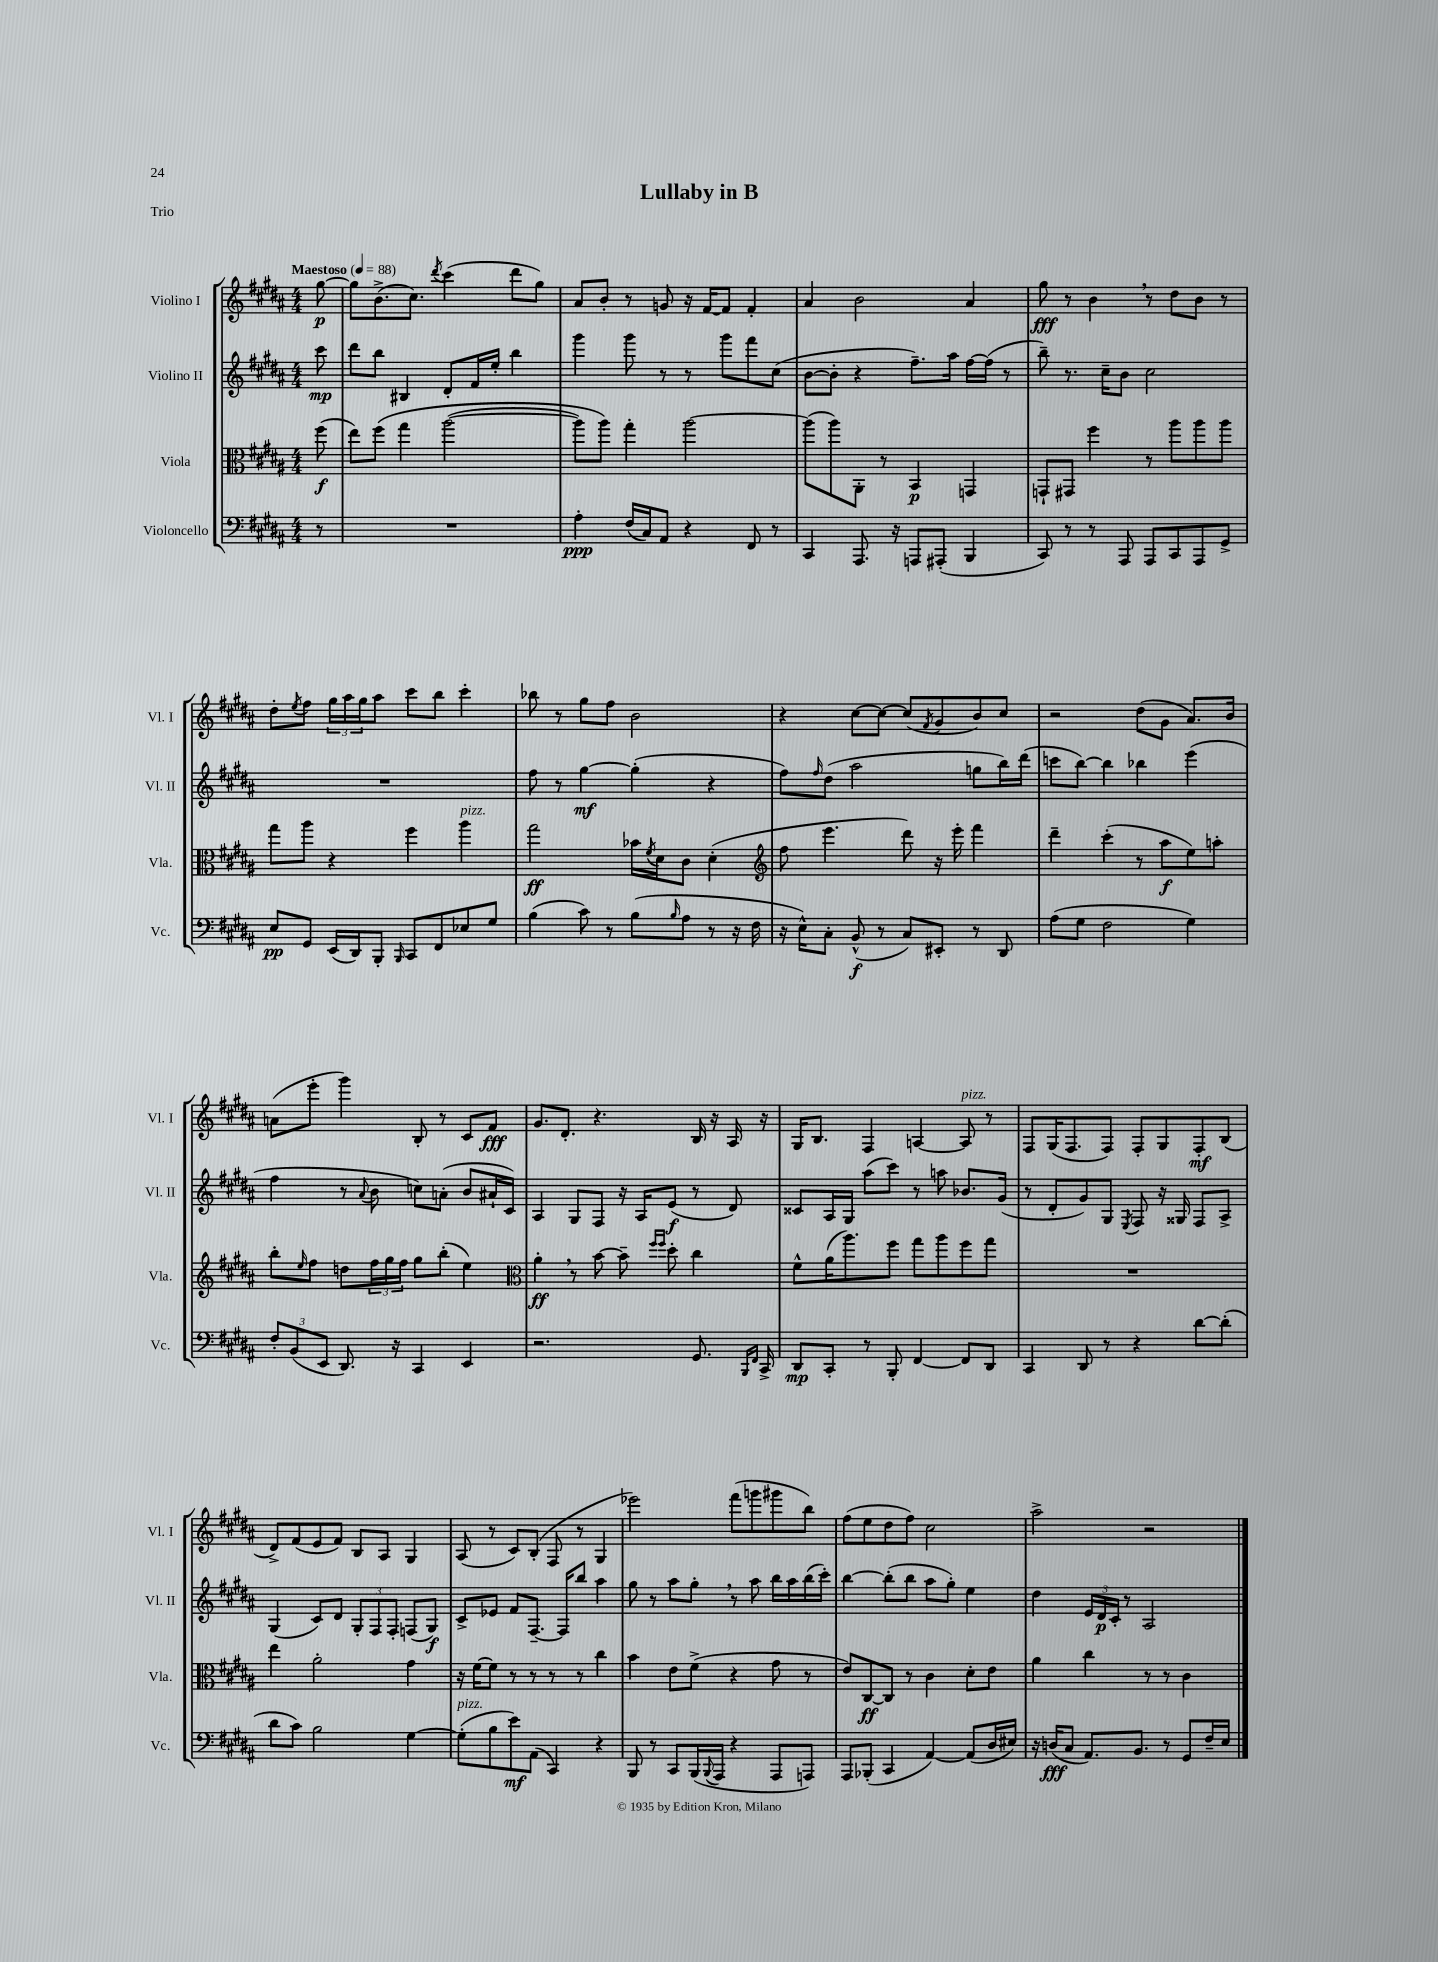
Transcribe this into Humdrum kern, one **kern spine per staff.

**kern	**dynam	**kern	**dynam	**kern	**dynam	**kern	**dynam
*part4	*part4	*part3	*part3	*part2	*part2	*part1	*part1
*staff4	*staff4	*staff3	*staff3	*staff2	*staff2	*staff1	*staff1
*I"Violoncello	*	*I"Viola	*	*I"Violino II	*	*I"Violino I	*
*I'Vc.	*	*I'Vla.	*	*I'Vl. II	*	*I'Vl. I	*
*clefF4	*	*clefC3	*	*clefG2	*	*clefG2	*
*k[f#c#g#d#a#]	*	*k[f#c#g#d#a#]	*	*k[f#c#g#d#a#]	*	*k[f#c#g#d#a#]	*
*M4/4	*	*M4/4	*	*M4/4	*	*M4/4	*
*MM88	*	*MM88	*	*MM88	*	*MM88	*
=	=	=	=	=	=	=	=
!	!	!	!	!	!	!LO:TX:a:B:t=Maestoso	!
8r	.	(8ff#\	f	8ccc#\	mp	[8gg#\	p
=1	=1	=1	=1	=1	=1	=1	=1
1r	.	8ee\L)	.	8ddd#\L	.	8gg#\L]	.
.	.	(8ff#\J	.	8bb\J	.	(8.b^\	.
.	.	4gg#\	.	4B#X/	.	.	.
.	.	.	.	.	.	8.cc#\J)	.
.	.	.	.	.	.	8qddd#/	.
.	.	([2aa#\	.	8d#'/L	.	(4ccc#\	.
.	.	.	.	16f#/L	.	.	.
.	.	.	.	16ee'/JJ	.	.	.
.	.	.	.	4bb\	.	8ddd#\L	.
.	.	.	.	.	.	8gg#\J)	.
=2	=2	=2	=2	=2	=2	=2	=2
4A#'\	ppp	8aa#\L])	.	4ggg#\	.	8a#/L	.
.	.	8aa#\J)	.	.	.	8b'/J	.
(16F#/LL	.	4gg#'\	.	8ggg#\	.	8r	.
16C#/J)	.	.	.	.	.	.	.
8AA#/J	.	.	.	8r	.	8gn/	.
4r	.	[2aa#\	.	8r	.	16r	.
.	.	.	.	.	.	[16f#/KL	.
.	.	.	.	8ggg#\L	.	8f#/J]	.
8FF#/	.	.	.	8fff#\	.	4f#'/	.
8r	.	.	.	(8cc#\J	.	.	.
=3	=3	=3	=3	=3	=3	=3	=3
4CC#/	.	(8aa#\L]	.	[8b\L	.	4a#/	.
.	.	8aa#\)	.	8b'\J]	.	.	.
8.AAA#/	.	8AA#'\J	.	4r	.	2b\	.
.	.	8r	.	.	.	.	.
16r	.	.	.	.	.	.	.
8AAAn/L	.	4BB/	p	8.ff#~\L)	.	.	.
(8AAA#X'/J	.	.	.	.	.	.	.
.	.	.	.	16aa#\Jk	.	.	.
4BBB/	.	4GGn/	.	[16ff#\LL	.	4a#/	.
.	.	.	.	(16ff#\JJ]	.	.	.
.	.	.	.	8r	.	.	.
=4	=4	=4	=4	=4	=4	=4	=4
8CC#/)	.	8GGn`/L	.	8bb~\)	.	8gg#\	fff
8r	.	8GG#X/J	.	8.r	.	8r	.
8r	.	4ff#\	.	.	.	4b,\	.
.	.	.	.	16cc#~\KL	.	.	.
8AAA#/	.	.	.	8b\J	.	.	.
8AAA#/L	.	8r	.	2cc#\	.	8r	.
8CC#/	.	8aa#\L	.	.	.	8dd#\L	.
8AAA#/	.	8aa#\	.	.	.	8b\J	.
8GG#^/J	.	8aa#\J	.	.	.	8r	.
!!LO:LB:g=z
=5	=5	=5	=5	=5	=5	=5	=5
8E/L	pp	8gg#\L	.	1r	.	8dd#'\L	.
.	.	.	.	.	.	8qee/	.
8GG#/J	.	8aa#\J	.	.	.	8ff#\J	.
(16EE/LL	.	4r	.	.	.	24gg#\LL	.
.	.	.	.	.	.	24aa#\	.
16DD#/J)	.	.	.	.	.	.	.
.	.	.	.	.	.	24gg#\J	.
8BBB'/J	.	.	.	.	.	8aa#\J	.
16qqBBB/	.	.	.	.	.	.	.
8CC#/L	.	4ff#\	.	.	.	8ccc#\L	.
8FF#/	.	.	.	.	.	8bb\J	.
!	!	!LO:TX:a:i:t=pizz.	!	!	!	!	!
8E-X/	.	4aa#\	.	.	.	4ccc#'\	.
8G#/J	.	.	.	.	.	.	.
=6	=6	=6	=6	=6	=6	=6	=6
(4B\	.	2gg#\	ff	8ff#\	.	8bb-X\	.
.	.	.	.	8r	.	8r	.
8c#\)	.	.	.	[4gg#\	mf	8gg#\L	.
8r	.	.	.	.	.	8ff#\J	.
(8B\L	.	16b-X\LL	.	(4gg#'\]	.	2b\	.
.	.	8qf#/	.	.	.	.	.
.	.	16d#\J	.	.	.	.	.
16qqB/	.	.	.	.	.	.	.
8A#\J	.	8c#\J	.	.	.	.	.
8r	.	(4d#'\	.	4r	.	.	.
16r	.	.	.	.	.	.	.
16F#\	.	.	.	.	.	.	.
=7	=7	=7	=7	=7	=7	=7	=7
*	*	*clefG2	*	*	*	*	*
16r	.	8ff#\	.	8ff#\L)	.	4r	.
16E^^\KL)	.	.	.	.	.	.	.
.	.	.	.	16qqff#/	.	.	.
8C#'\J	.	4.eee\	.	(8dd#\J	.	.	.
(8BB^^/	f	.	.	2aa#\	.	[8cc#\L	.
8r	.	.	.	.	.	8cc#\J_	.
8C#/L)	.	8ddd#\)	.	.	.	(8cc#/L]	.
.	.	.	.	.	.	8qf#/	.
8EE#X'/J	.	16r	.	.	.	8g#/	.
.	.	16eee'\	.	.	.	.	.
8r	.	4fff#\	.	8ggn\L	.	8b/)	.
8DD#/	.	.	.	16bb\L)	.	8cc#/J	.
.	.	.	.	(16ddd#\JJ	.	.	.
=8	=8	=8	=8	=8	=8	=8	=8
(8A#\L	.	4ddd#~\	.	8cccn\L	.	2r	.
8G#\J	.	.	.	[8bb\J)	.	.	.
2F#\	.	(4ccc#'\	.	4bb\]	.	.	.
.	.	8r	.	4bb-X\	.	(8dd#\L	.
.	.	8aa#\L	f	.	.	8g#\J	.
4G#\)	.	8ee\)	.	(4eee\	.	8.a#/L)	.
.	.	8aan'\J	.	.	.	.	.
.	.	.	.	.	.	16b/Jk	.
!!LO:LB:g=z
=9	=9	=9	=9	=9	=9	=9	=9
12F#'/L	.	8bb'\L	.	4ff#\	.	(8an\L	.
(12BB/	.	.	.	.	.	.	.
.	.	16qqee/	.	.	.	.	.
.	.	8ff#\J	.	.	.	8eee'\J	.
12EE/J	.	.	.	.	.	.	.
8.DD#/)	.	8ddn\L	.	8r	.	4ggg#\)	.
.	.	.	.	8qqa#/	.	.	.
.	.	24ff#\L	.	8b\	.	.	.
.	.	24gg#\	.	.	.	.	.
16r	.	.	.	.	.	.	.
.	.	24ff#\JJ	.	.	.	.	.
4CC#/	.	8gg#\L	.	8ccn\L)	.	8B'/	.
.	.	(8bb'\J	.	(8an'\J	.	8r	.
4EE/	.	4ee\)	.	8b/L	.	8c#/L	.
.	.	.	.	16a#X`/L	.	8f#/J	fff
.	.	.	.	16c#/JJ)	.	.	.
=10	=10	=10	=10	=10	=10	=10	=10
*	*	*clefC3	*	*	*	*	*
2.r	.	4a#',\	ff	4A#/	.	8.g#/L	.
.	.	.	.	.	.	8.d#'/J	.
.	.	8r	.	8G#/L	.	.	.
.	.	[8b\	.	8F#/J	.	4.r	.
.	.	8b~\]	.	16r	.	.	.
.	.	.	.	16A#/KL	.	.	.
.	.	16qqff#/LL	.	.	.	.	.
.	.	16qqff#/JJ	.	.	.	.	.
.	.	8dd#'\	.	(8e/J	f	.	.
8.GG#/	.	4cc#\	.	8r	.	16B/	.
.	.	.	.	.	.	16r	.
.	.	.	.	8d#/)	.	16A#/	.
16qqBBB/LL	.	.	.	.	.	.	.
16qqFF#/JJ	.	.	.	.	.	.	.
16CC#^/	.	.	.	.	.	16r	.
=11	=11	=11	=11	=11	=11	=11	=11
8DD#/L	mp	8f#^^\L	.	8c##X/L	.	16G#/KL	.
.	.	.	.	.	.	8.B/J	.
8CC#'/J	.	(16a#\K	.	16A#/L	.	.	.
.	.	8.aa#\)	.	16G#/JJ	.	.	.
8r	.	.	.	(8aa#\L	.	4F#/	.
8BBB'/	.	8ff#\J	.	8ccc#\J)	.	.	.
[4FF#/	.	8gg#\L	.	8r	.	[4An/	.
.	.	8aa#\	.	8aan\	.	.	.
!	!	!	!	!	!	!LO:TX:a:i:t=pizz.	!
8FF#/L]	.	8ff#\	.	8.b-X/L	.	8A/]	.
8DD#/J	.	8gg#\J	.	.	.	8r	.
.	.	.	.	(16g#/Jk	.	.	.
=12	=12	=12	=12	=12	=12	=12	=12
4CC#/	.	1r	.	8r	.	8F#/L	.
.	.	.	.	8d#'/L	.	(16G#/K	.
.	.	.	.	.	.	8.F#/	.
8DD#/	.	.	.	8g#/)	.	.	.
8r	.	.	.	8G#/J	.	8F#/J)	.
.	.	.	.	8qE/	.	.	.
4r	.	.	.	8F#/	.	8F#'/L	.
.	.	.	.	16r	.	8G#/	.
.	.	.	.	16G##X/	.	.	.
[8d#\L	.	.	.	8F#/L	.	8F#'/	mf
(8d#'\J]	.	.	.	8A#^/J	.	(8B/J	.
!!LO:LB:g=z
=13	=13	=13	=13	=13	=13	=13	=13
8d#\L	.	4ee\	.	(4G#/	.	8d#^/L)	.
8c#\J)	.	.	.	.	.	(8f#/	.
2B\	.	2a#'\	.	8c#/L)	.	8e/	.
.	.	.	.	8d#/J	.	8f#/J)	.
.	.	.	.	12G#'/L	.	8B/L	.
.	.	.	.	12F#/	.	.	.
.	.	.	.	.	.	8A#/J	.
.	.	.	.	12F#'/J	.	.	.
[4G#\	.	4g#\	.	(8Fn/L	.	4G#/	.
.	.	.	.	8G#/J)	f	.	.
=14	=14	=14	=14	=14	=14	=14	=14
!LO:TX:a:i:t=pizz.	!	!	!	!	!	!	!
(8G#'\L]	.	16r	.	8c#^/L	.	(8A#/	.
.	.	[16f#\KL	.	.	.	.	.
8B\	.	8f#\J]	.	8e-X/J	.	8r	.
8e\)	mf	8r	.	8f#/L	.	8c#/L)	.
(8AA#\J	.	8r	.	[8.F#~/J	.	(8B'/J	.
4CC#/)	.	8r	.	.	.	8F#/	.
.	.	.	.	16F#/KL]	.	.	.
.	.	8r	.	8bb/J	.	8r	.
4r	.	4cc#\	.	4aa#\	.	4G#/	.
=15	=15	=15	=15	=15	=15	=15	=15
8BBB/	.	4b\	.	8gg#\	.	2eee-X\)	.
8r	.	.	.	8r	.	.	.
8CC#/L	.	8e\L	.	8aa#\L	.	.	.
(16BBB/L	.	(8f#^\J	.	8gg#',\J	.	.	.
8qqBBB/	.	.	.	.	.	.	.
16AAA#/JJ	.	.	.	.	.	.	.
4r	.	4r	.	8r	.	(8fff#\L	.
.	.	.	.	8aa#\	.	8gggn\	.
8AAA#/L	.	8g#\	.	16bb\LL	.	8ggg#X\	.
.	.	.	.	16aa#\	.	.	.
8AAAn/J)	.	8r	.	(16bb\	.	8bb\J)	.
.	.	.	.	16ccc#'\JJ)	.	.	.
=16	=16	=16	=16	=16	=16	=16	=16
8AAA#/L	.	8e/L)	.	[4bb\	.	(8ff#\L	.
(8BBB-X'/J	.	[8C#/	ff	.	.	8ee\	.
4CC#/	.	8C#/J]	.	(8bb'\L]	.	8dd#\	.
.	.	8r	.	8bb\J	.	8ff#\J)	.
[4AA#/)	.	4c#\	.	8aa#\L	.	2cc#\	.
.	.	.	.	8gg#'\J)	.	.	.
(8AA#/L]	.	8d#'\L	.	4ee\	.	.	.
16D#/L	.	8e\J	.	.	.	.	.
16E#X/JJ)	.	.	.	.	.	.	.
=17	=17	=17	=17	=17	=17	=17	=17
16r	.	4a#\	.	4dd#\	.	2aa#^\	.
(16Dn/KL	fff	.	.	.	.	.	.
8C#/J	.	.	.	.	.	.	.
8.AA#/L)	.	4cc#\	.	24e/LL	.	.	.
.	.	.	.	24d#/	p	.	.
.	.	.	.	24c#'/JJ	.	.	.
.	.	.	.	8r	.	.	.
8.BB/J	.	.	.	.	.	.	.
.	.	8r	.	2A#/	.	2r	.
8r	.	8r	.	.	.	.	.
8GG#/L	.	4c#\	.	.	.	.	.
16F#~/L	.	.	.	.	.	.	.
16E/JJ	.	.	.	.	.	.	.
==	==	==	==	==	==	==	==
*-	*-	*-	*-	*-	*-	*-	*-
